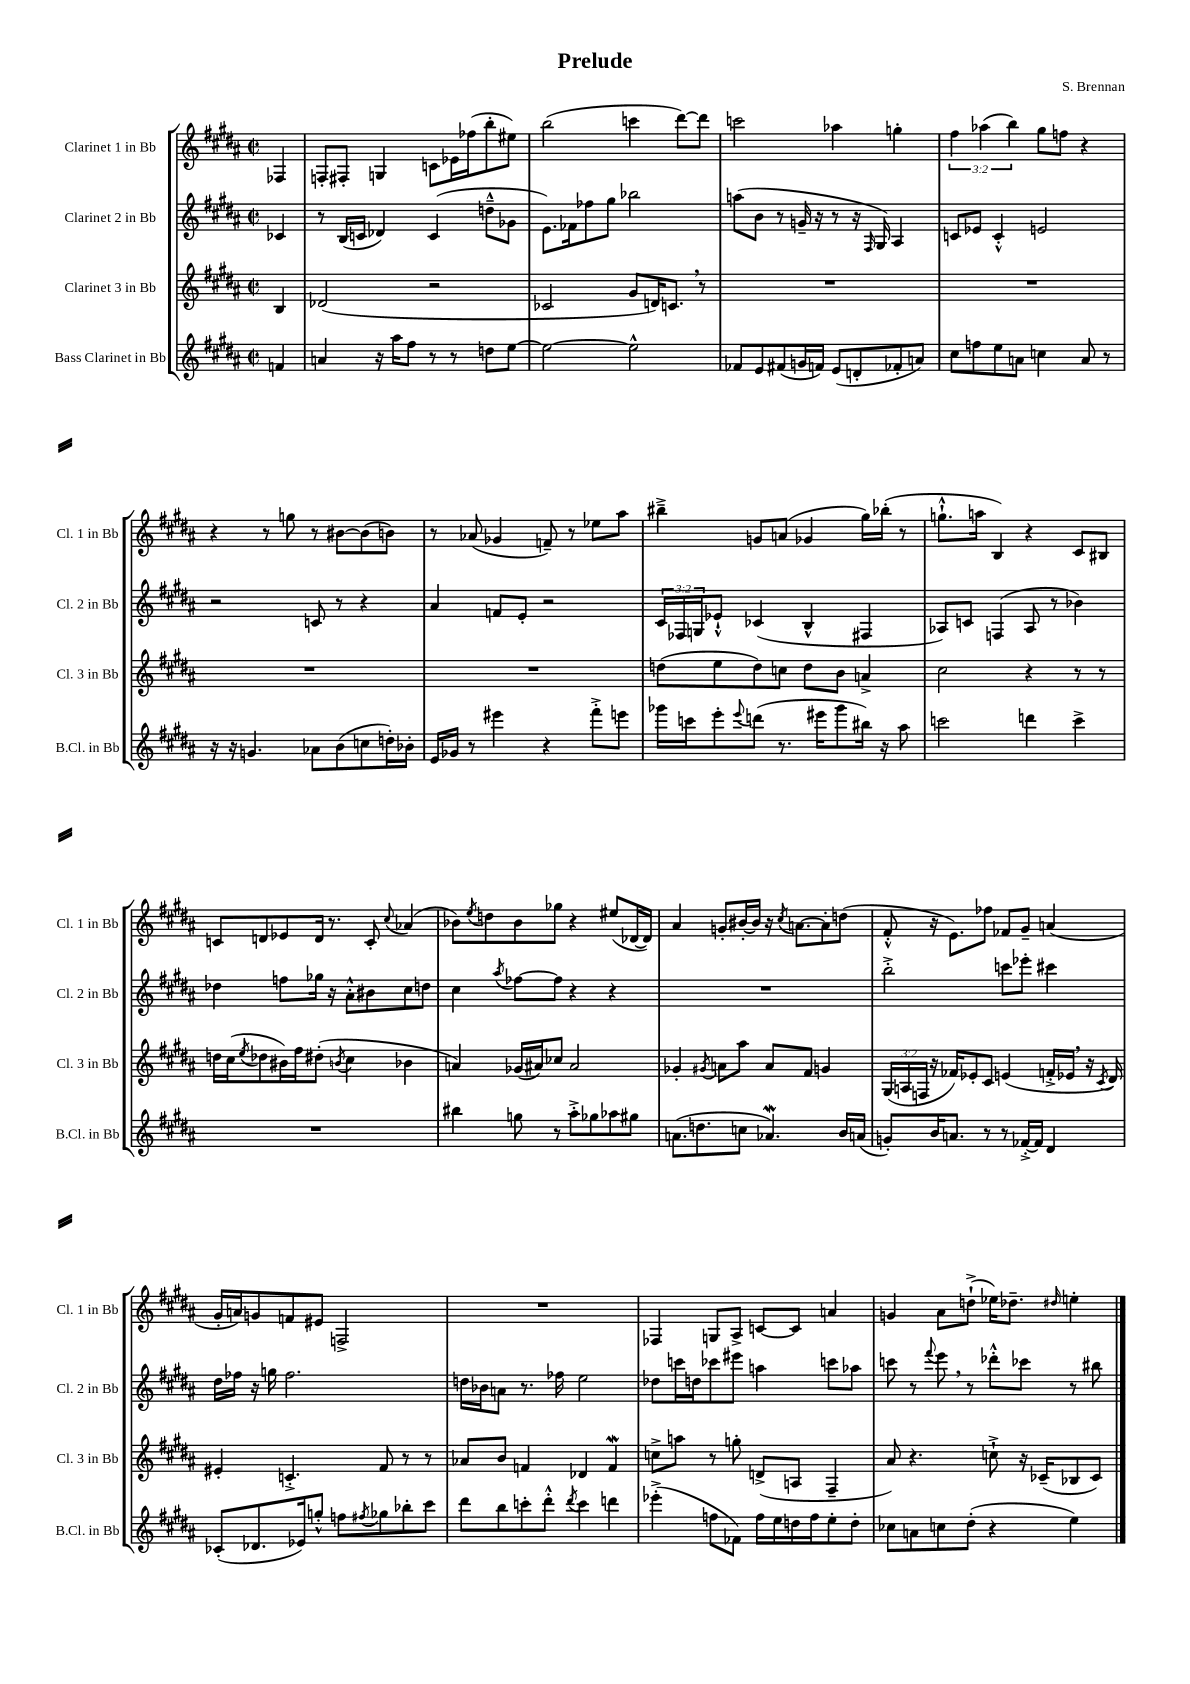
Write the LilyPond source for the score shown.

\header { title = "Prelude" composer = "S. Brennan" }
<<
\new StaffGroup <<
\new Staff = "s0" \with { instrumentName = "Clarinet 1 in Bb" shortInstrumentName = "Cl. 1 in Bb" } {
    \clef treble \key b \major \defaultTimeSignature \time 2/2 \override Staff.TupletNumber.text = #tuplet-number::calc-fraction-text \partial 4
    fes4 |
    f8-. fis8-. g4 c'8 ees'16 fes''16( b''8-. eis''8) |
    b''2( c'''4 dis'''8~) dis'''8 |
    c'''2 aes''4 g''4-. |
    \tuplet 3/2 { fis''4 aes''4( b''4) } gis''8 f''8 r4 |
    r4 r8 g''8 r8 bis'8~ bis'8( b'8) |
    r8 aes'8( ges'4 f'8--) r8 ees''8 ais''8 |
    bis''4---> g'8 a'8( ges'4 gis''16) bes''16-.( r8 |
    g''8.-!-^ a''16 b4) r4 cis'8 bis8 |
    c'8 d'8 ees'8 d'16 r8. c'8-. \appoggiatura { cis''8 } aes'4( |
    bes'8) \acciaccatura { e''8 } d''8 bes'8 ges''8 r4 eis''8( des'16~ des'16) |
    ais'4 g'8-. bis'16~-. bis'16 r16 \acciaccatura { cis''8 } a'8.~ a'8-. d''8( |
    fis'8-.-^ r16 e'8.) fes''8 fes'8 gis'8-- a'4( |
    gis'16-. a'16) g'8 f'8 eis'8 f2-> |
    R1 |
    fes4 g8 ais8-> c'8~ c'8 a'4 |
    g'4 ais'8 d''8-!->( ees''16) des''8.-- \grace { dis''16 } e''4-. \bar "|." |
}
\new Staff = "s1" \with { instrumentName = "Clarinet 2 in Bb" shortInstrumentName = "Cl. 2 in Bb" } {
    \clef treble \key b \major \defaultTimeSignature \time 2/2 \override Staff.TupletNumber.text = #tuplet-number::calc-fraction-text \partial 4
    ces'4 |
    r8 b16( c'16 des'4) c'4( d''8---^ ges'8 |
    e'8.) fes'16 fes''8 gis''8 bes''2 |
    a''8( b'8 r8 g'16-- r16 r8 r16 \grace { fis16 } gis16) ais4 |
    c'8 ees'8 c'4-.-^ e'2 |
    r2 c'8 r8 r4 |
    ais'4 f'8 e'8-. r2 |
    \tuplet 3/2 { cis'16 fes16 g16 } ees'8-!-^ ces'4( b4-^ fis4 |
    aes8) c'8 f4( aes8 r8 bes'4) |
    des''4 f''8 ges''16 r16 ais'8-.-^ bis'8 cis''8 d''8 |
    cis''4 \acciaccatura { ais''8 } fes''8~ fes''8 r4 r4 |
    R1 |
    b''2-.-> c'''8 ees'''8-. cis'''4 |
    dis''16 fes''16 r16 g''16 fes''2. |
    d''16 bes'16 a'8 r8. fes''16 e''2 |
    des''8 c'''16 d''16 ces'''8 eis'''8 a''4 c'''8 aes''8 |
    c'''8 r8 \appoggiatura { fis'''8 } e'''8 \breathe r8 des'''8-.-^ ces'''8 r8 bis''8 \bar "|." |
}
\new Staff = "s2" \with { instrumentName = "Clarinet 3 in Bb" shortInstrumentName = "Cl. 3 in Bb" } {
    \clef treble \key b \major \defaultTimeSignature \time 2/2 \override Staff.TupletNumber.text = #tuplet-number::calc-fraction-text \partial 4
    b4 |
    des'2( r2 |
    ces'2 gis'8 d'16) c'8. \breathe r8 |
    R1 |
    R1 |
    R1 |
    R1 |
    d''8( e''8 d''8) c''8 d''8 b'8 a'4-> |
    cis''2 r4 r8 r8 |
    d''16 cis''16( \acciaccatura { e''8 } des''8 bis'16) fis''16 dis''8-.( \acciaccatura { b'8 } cis''4 bes'4 |
    a'4) ges'16( ais'16) ces''8 ais'2 |
    ges'4-. \acciaccatura { gis'8 } a'8 ais''8 a'8 fis'8 g'4 |
    \tuplet 3/2 { gis16( a16 f16 } r16 fes'16) ees'8-. cis'8 e'4( f'16-.-> ees'16 \breathe r16 \acciaccatura { cis'8 } dis'16) |
    eis'4-. c'4.-.-> fis'8 r8 r8 |
    aes'8 b'8 f'4 des'4 f'4\mordent |
    c''8-> a''8 r8 g''8-. d'8->( a8 fis4-- |
    ais'8) r4. c''8-!-> r16 ces'16--( bes8 ces'8) \bar "|." |
}
\new Staff = "s3" \with { instrumentName = "Bass Clarinet in Bb" shortInstrumentName = "B.Cl. in Bb" } {
    \clef treble \key b \major \defaultTimeSignature \time 2/2 \partial 4
    f'4 |
    a'4 r16 ais''16 fis''8 r8 r8 d''8 e''8~ |
    e''2~ e''2-^ |
    fes'8 e'8 fis'8( g'16 f'16) e'8( d'8-. fes'8-. a'8) |
    cis''8 f''8 e''8 a'8 c''4 a'8 r8 |
    r16 r16 g'4. aes'8 b'8( c''8 d''16-.) bes'16-. |
    e'16 ges'16 r8 eis'''4 r4 fis'''8-.-> e'''8 |
    ges'''16 c'''16 e'''8-. \appoggiatura { e'''8 } d'''8( r8. eis'''16 ges'''8 bis''16) r16 ais''8 |
    c'''2 d'''4 c'''4-> |
    R1 |
    bis''4 g''8 r8 ais''8-.-> ges''8 aes''8 gis''8 |
    a'8.( d''8. c''8 aes'4.\mordent) b'16 a'16( |
    g'8-.) b'16 a'8. r8 r8 fes'16~-.-> fes'16 dis'4 |
    ces'8-.( des'8. ees'16) g''8-.-^ f''8 \acciaccatura { fis''8 } ges''8 bes''8-. cis'''8 |
    dis'''8 b''8 c'''8-. dis'''8-.-^ \acciaccatura { dis'''8 } c'''4 d'''4 |
    ees'''4-.->( f''8 fes'8) f''16 e''16 d''16 f''16 e''8-. d''8-. |
    ces''8 a'8 c''8 dis''8-.( r4 e''4) \bar "|." |
}
>>
>>
\layout { \context { \Score \remove "Bar_number_engraver" } }
